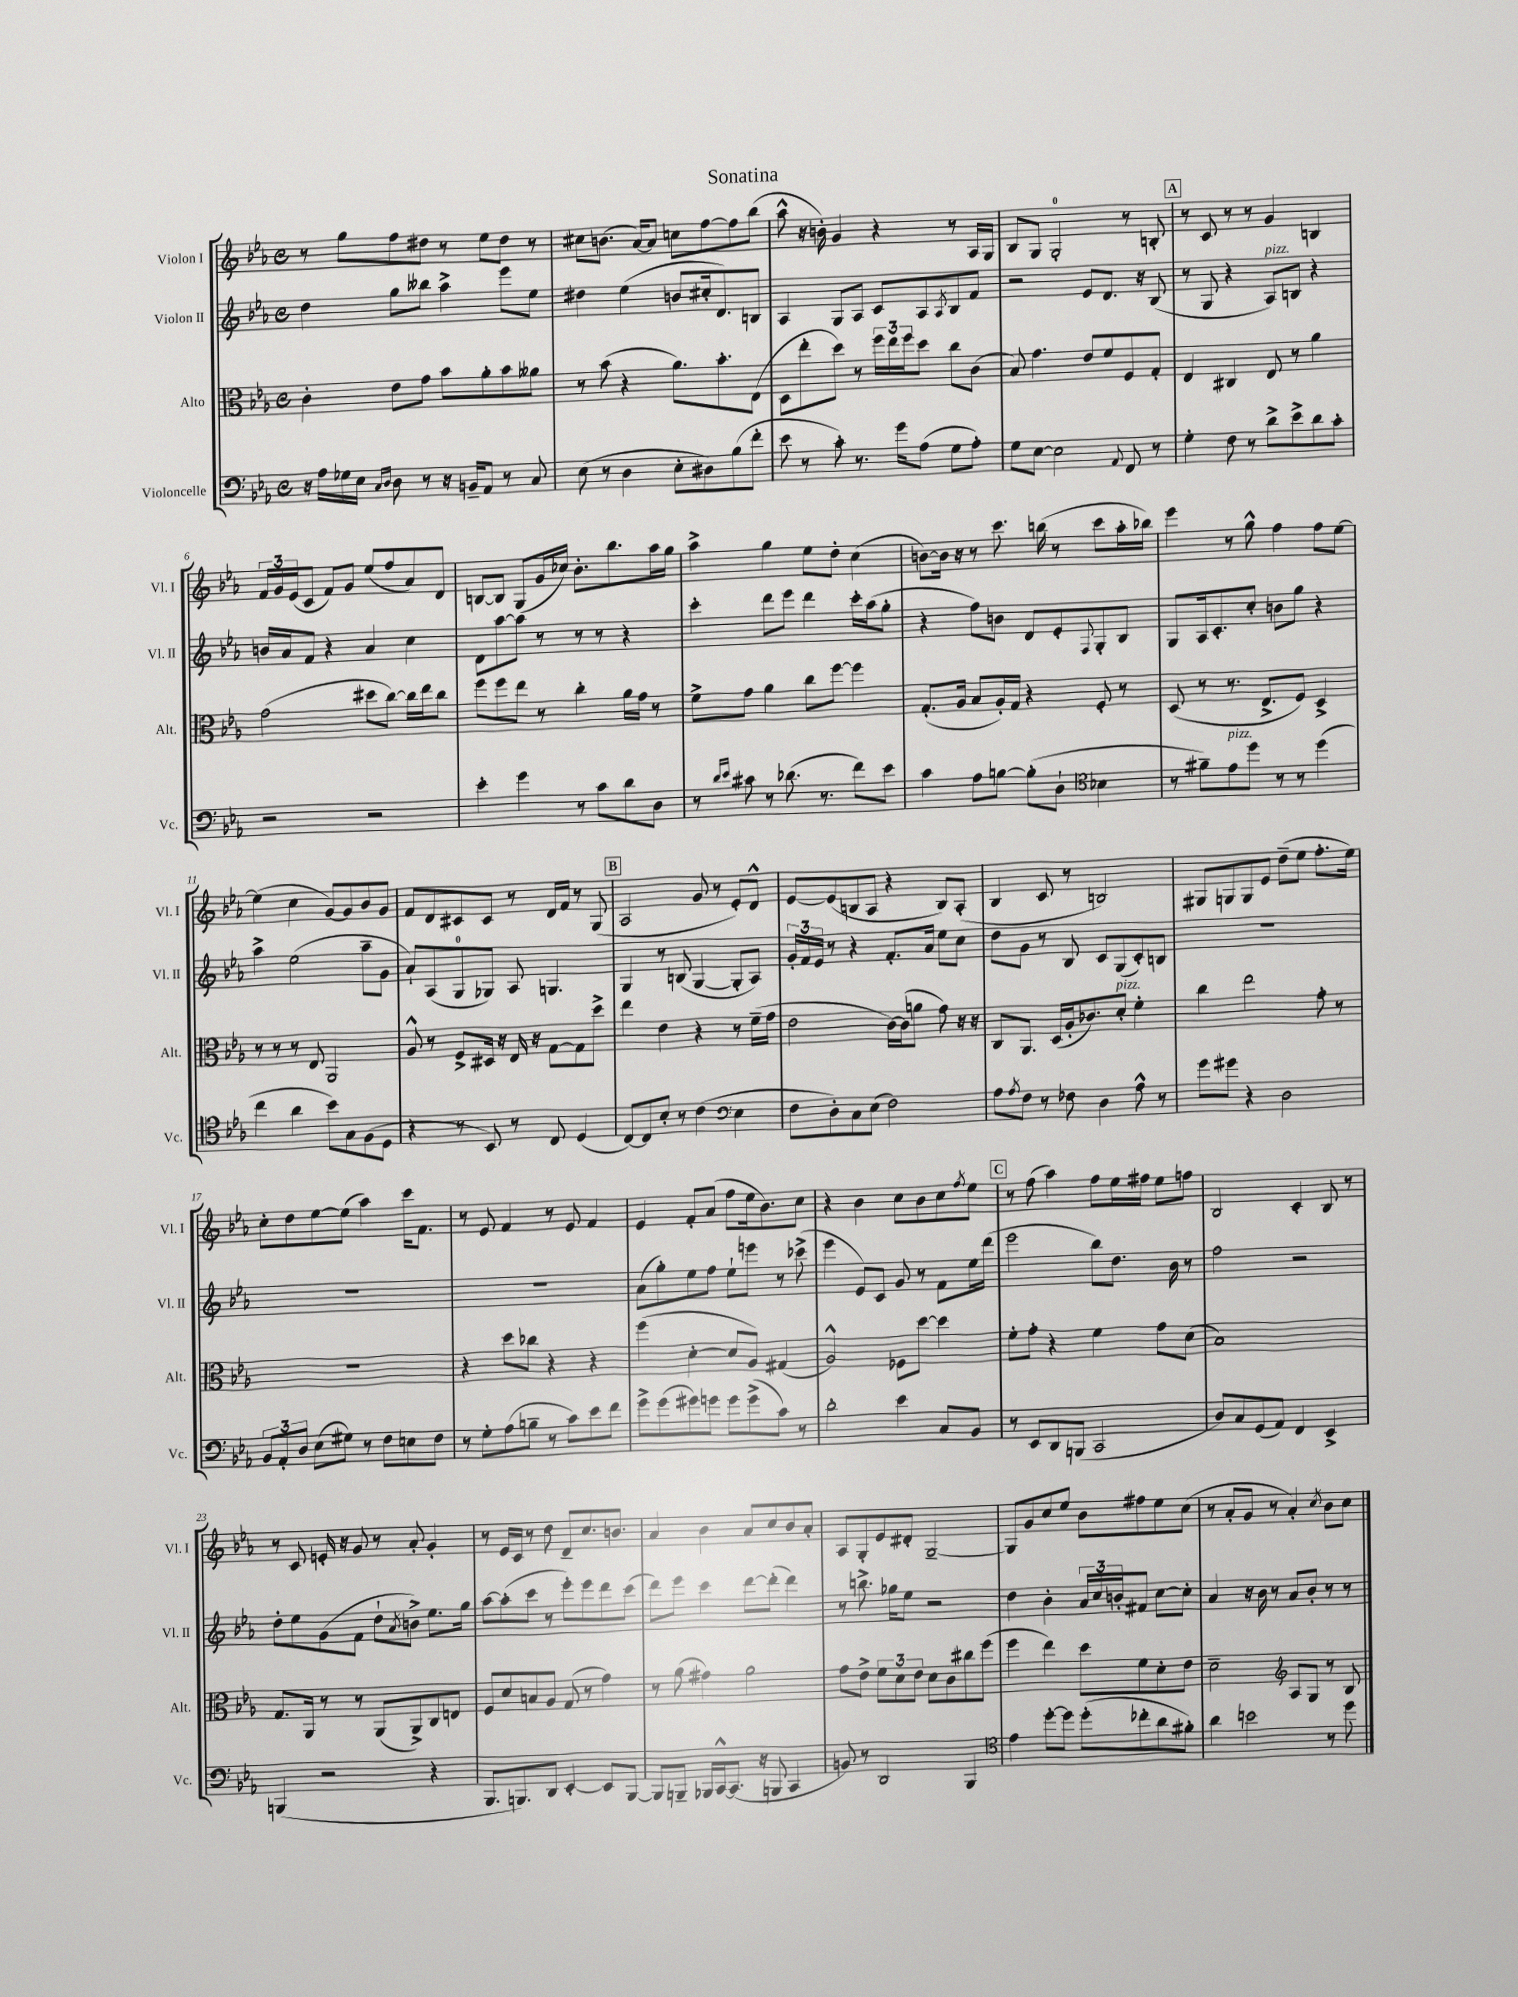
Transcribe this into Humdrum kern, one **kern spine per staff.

**kern	**kern	**kern	**kern
*part4	*part3	*part2	*part1
*staff4	*staff3	*staff2	*staff1
*I"Violoncelle	*I"Alto	*I"Violon II	*I"Violon I
*I'Vc.	*I'Alt.	*I'Vl. II	*I'Vl. I
*clefF4	*clefC3	*clefG2	*clefG2
*k[b-e-a-]	*k[b-e-a-]	*k[b-e-a-]	*k[b-e-a-]
*M4/4	*M4/4	*M4/4	*M4/4
*met(c)	*met(c)	*met(c)	*met(c)
=1	=1	=1	=1
16r	4c'\	4dd\	8r
16A-\LL	.	.	.
16G-X\	.	.	8gg\L
16E-\JJ	.	.	.
16qqC/LL	.	.	.
16qqD/JJ	.	.	.
8D\	8e-\L	8gg\L	8ff\
8r	8g\J	8bb--X\J	8dd#X\J
16r	8b-\L	4aa-^\	8r
16BBn~/KL	.	.	.
8AA-/J	8a-'\	.	8ee-\L
8r	8b-\	8eee-\L	8dd#\J
8C/	8a--X\J	8ee-\J	8r
=2	=2	=2	=2
(8E-\	8r	4dd#X\	8cc#X\L
8r	(8b-\	.	(8.bn\J
4D\	4r	(4ee-\	.
.	.	.	[16a-/KL)
.	.	.	8a-/J]
8E-'\L	8.a-\L)	8bn/L	8ccn\L
8D#X\)	.	16cc#X'/k	[8ff\
.	8.b-'\	8.d/)	.
(8B-\	.	.	8ff\]
8f'\J	(8E-\J	8Bn/J	(8bb-\J
=3	=3	=3	=3
8e-\	8D\L	4A-/	8aa-^^\
8r	8ee-'\	.	16r
.	.	.	16bn'\)
8c'\)	8dd\J)	8G/L	4g/
8.r	8r	8A-/J	.
.	24ff\LL	8c/L	4r
.	24ee-\	.	.
16g\KL	.	.	.
.	24ff\J	.	.
(8A-\J	8dd\J	8A-/	.
.	.	8qA-/	.
8G\L	8cc\L	8B-/	8r
8A-'\J)	(8c\J	8f/J	16A-/LL
.	.	.	16G/JJ
=4	=4	=4	=4
8G\L	8B-/)	2r	8B-/L
[8E-\J	4.g\	.	8G/J
2E-\]	.	.	2G'/
.	8e-/L	8e-/L	.
.	8f/	8.d/J	.
8qqAA-/	.	.	.
8FF/	8F/	.	8r
.	.	16r	.
8r	8G'/J	(8B-/	8Bn'/
!!LO:REH:place=s1:t=A
=5	=5	=5	=5
4G'\	4E-/	8r	8r
.	.	8G/	8c/
8F\	4C#X/	4r	8r
8r	.	.	8r
!	!	!LO:TX:a:i:t=pizz.	!
8d^\L	8E-/	8A-/L)	4g/
8e-^\	8r	8Bn/J	.
8d\	4a-\	4r	4Bn/
8c'\J	.	.	.
!!LO:LB:g=z
=6	=6	=6	=6
2r	(2g\	16bn/LL	24f/LL
.	.	.	24g/
.	.	16a-/J	.
.	.	.	(24e-/J
.	.	8f/J	8c/J
.	.	4r	8f/L)
.	.	.	8g/J
2r	8dd#X\L	4a-/	(8ee-/L
.	[8cc\J)	.	8ff/
.	16cc\LL]	4cc\	8a-/)
.	16ee-\J	.	.
.	8cc\J	.	8d/J
=7	=7	=7	=7
4e-'\	8ff\L	8d\L	[8Bn/L
.	8ff\	[8aa-\	8B/J]
4g\	8ee-\J	8aa-\J]	(8G/L
.	8r	8r	16g/L
.	.	.	16cc-X/JJ)
8r	4cc'\	8r	8.b-'\L
8c\L	.	8r	.
.	.	.	8.bb-\
8d\	16a-\LL	4r	.
.	16g\JJ	.	.
8D\J	8r	.	16aa-\L
.	.	.	16gg\JJ
=8	=8	=8	=8
8r	8f^\L	4ccc'\	4aa-^\
16qqd/LL	.	.	.
16qqe-/JJ	.	.	.
8c#X\	8g\J	.	.
8r	4a-\	8ddd\L	4gg\
(8.d-X\	.	8eee-\J	.
.	8cc\L	4ddd\	8ee-\L
8.r	.	.	.
.	[8ff\J	.	8dd'\J
8f\L)	4ff\]	16ccc'\LL	(4cc\
.	.	(16aa-\J	.
8e-\J	.	8gg'\J	.
=9	=9	=9	=9
4c\	(8.G'/L	4r	[8bn\L)
.	.	.	16b\Jk]
.	16A-/Jk	.	16r
8A-\L	8B-/L	8ff\L)	8r
[8Bn\J	16A-'/L)	8bn\J	8.ccc\
.	16G/JJ	.	.
(8B'\L]	4r	8d/L	.
.	.	.	(16bbn\
8D`\J	.	8e-'/	8r
*clefC4	*	*	*
.	.	8qqF/	.
4B-X\	8F'/	8G'/	8ccc\L
.	8r	8B-/J	16aa-'\L
.	.	.	16bb-X\JJ)
=10	=10	=10	=10
8r	(8D/	8G/L	4eee-\
8f#X~\L)	8r	16A-/k	.
.	.	8.c'/	.
!LO:TX:a:i:t=pizz.	!	!	!
8e-\	8.r	.	8r
8dd\J	.	8cc'/J	8gg^^\
.	8.E-^/L	.	.
8r	.	8bn\L	4ff\
8r	8F/J)	8gg\J	.
(4dd\	4D^/	4r	8ff\L
.	.	.	[8ee-\J
!!LO:LB:g=z
=11	=11	=11	=11
4cc\	8r	4aa-^\	(4ee-\]
.	8r	.	.
4a-\	8r	(2ee-\	4cc\
.	8E-/	.	.
8b-\L)	2AA-/	.	[8g/L)
8G\	.	.	8g/]
(8F\	.	8aa-~\L	8b-/
8D\J	.	8g\J	8g/J
=12	=12	=12	=12
4r	8A-^^/	8a-`/L)	8f/L
.	8r	(8A-/	8d/
8r	8F^/L	8G/	8c#X/
8BB-/)	16D#X/Jk	8G-X/J)	8c#/J
.	16r	.	.
8r	16E-/	8A-/	8r
.	16r	.	.
8C/	[8G\L	4.Gn/	16d/LL
.	.	.	16f/JJ
(4D/	8G\]	.	8r
.	8dd^\J	.	(8G/
!!LO:REH:place=s1:t=B
=13	=13	=13	=13
[8C/L)	4ee-\	4G/	2A-/
8C/]	.	.	.
8B-'/J	4e-\	8r	.
8r	.	(8Bn/	.
(4c\	4r	[4G/	8g/
.	.	.	8r
*clefF4	*	*	*
4E-\	8r	8G'/L]	8e-'/L)
.	(16f~\LL	8A-/J)	8d^^/J
.	16g\JJ	.	.
=14	=14	=14	=14
8F\L	2e-\	24g'/LL	[8e-/L
.	.	24f/	.
.	.	24e-/JJ	.
8D'\)	.	8r	(8e-/]
8C\	.	4r	8Bn/
(8E-\J	.	.	8A-/J
2F\)	[16c\LL)	8.f'/L	4r
.	(16c\J]	.	.
.	8an\J	.	.
.	.	16a-/Jk	.
.	8g\)	8ee-\L	8B/L)
.	16r	8cc\J	(8A-'/J
.	16r	.	.
=15	=15	=15	=15
8A-\L	8C/L	8dd\L	4B-/
8qA-/	.	.	.
8F\J	8.AA-/J	8g\J	.
8r	.	8r	8c/
.	(16D/LL	.	.
8F-X\	16A-'/J	8B-/	8r
.	8.c-X/)	.	.
4D\	.	8c/L	2Bn/)
!	!LO:TX:a:i:t=pizz.	!	!
.	8d'/J	(8G/	.
8A-^^\	4f'\	8c'/)	.
8r	.	8Bn/J	.
=16	=16	=16	=16
8g\L	4cc\	1r	8G#X/L
8g#X\J	.	.	8Gn/
4r	2ee-\	.	8G/
.	.	.	8e-/J
2D\	.	.	(8dd~\L
.	.	.	8ee-\J
.	8g'\	.	8.ff'\L
.	8r	.	.
.	.	.	16ee-\Jk)
!!LO:LB:g=z
=17	=17	=17	=17
12BB-/L	1r	1r	8cc'\L
12AA-'/	.	.	.
.	.	.	8dd\
12D/J	.	.	.
(8E-\L	.	.	[8ee-\
8G#X\J)	.	.	(8ee-\J]
8r	.	.	4aa-\)
8F\L	.	.	.
8En\	.	.	16ccc\KL
.	.	.	8.f\J
8F\J	.	.	.
=18	=18	=18	=18
8r	4r	1r	8r
8G'\L	.	.	8e-/
(8A-\	8dd\L	.	4f/
8Bn~\J	8cc-X\J	.	.
8r	4r	.	8r
8c\L)	.	.	8e-/
8e-\	4r	.	4f/
8f\J	.	.	.
=19	=19	=19	=19
8g^\L	(4ff\	(8a-\L	4e-/
(8g\	.	8gg'\)	.
8g#X\)	[4d'\	8ee-\	8f'/L
8gn\J	.	8ff\J	(8a-/J
8g\L	8d/L]	8ee-`\L	8ff\L
(8g^\	8A-/J)	8eeen\J	16ee-\k
.	.	.	8.b-\)
8c\J)	(4G#X/	8r	.
8r	.	(8ccc-X^\	8cc\J
=20	=20	=20	=20
2d'\	2A-^^/)	4eee-\	4r
.	.	8e-/L)	4b-\
.	.	8c/J	.
4e-\	8F-X\L	8g/	8cc\L
.	[8dd\J	8r	8b-\
8C/L	4dd\]	8f\L	8cc\
.	.	.	8qff/
8BB-/J	.	16ee-\L	8ee-\J
.	.	(16ddd\JJ	.
!!LO:REH:place=s1:t=C
=21	=21	=21	=21
8r	8f'\L	2eee-\	8r
8EE-/L	8g'\J	.	(8ff\
8DD/	4r	.	4aa-\)
(8BBBn/J	.	.	.
2CC/	4f\	8bb-\L)	8ff\L
.	.	8.dd\J	16ee-\L
.	.	.	16ff#X\JJ
.	8g\L	.	8ee-\L
.	.	16b-\	.
.	(8d\J	8r	8ffn\J
=22	=22	=22	=22
8D/L)	1B-)	2ff\	2B-/
8C/	.	.	.
(8GG/	.	.	.
8AA-/J)	.	.	.
4FF/	.	2r	4c'/
4EE-^/	.	.	8B-/
.	.	.	8r
!!LO:LB:g=z
=23	=23	=23	=23
(4BBBn/	8.G/L	8dd'\L	8r
.	.	8ee-\	8c/
.	16AA-/Jk	.	.
2r	8r	(8g\	16en'/
.	.	.	16r
.	8r	8f\J	8g/
.	(8AA-/L	8dd`\L	8r
.	.	8qa-/	.
.	8AA-^/)	8bn^\J)	8a-'/
4r	8C/	8.ee-\L	4g'/
.	8En/J	.	.
.	.	16gg\Jk	.
=24	=24	=24	=24
8.BBB-/L	8F/L	[8aa-\L	8r
.	8d/	(8aa-'\]	16e-/LL
8.BBBn/)	.	.	16c/JJ
.	8Bn/	8ccc\J	8r
8DD/J	8A-/J	8r	8dd\
[4EE-'/	(8G/	8eee-'\L)	8d~/L
.	8r	8eee-\	8.cc/
8EE-/L]	4g\)	8ddd\	.
.	.	.	8.bn/J
[8BBB/J	.	(8ccc\J	.
=25	=25	=25	=25
8BBB/L]	8r	8ddd\L)	4a-/
8BBBn~/J	(8a-\	8eee-\J	.
16BBB-X/LL	4g#X\)	4ccc\	4b-\
[16CC^^/J	.	.	.
(8.CC/J]	.	.	.
.	2a-\	[8ddd\L	8a-/L
16r	.	.	.
8BBBn/	.	(8ddd'\J]	8cc/
4CC/	.	4ddd\)	8b-/
.	.	.	8a-'/J
=26	=26	=26	=26
8BBn/)	8g\L	8r	8A-/L
8r	8e-^\J	8.bbn^\	8G'/
2DD/	12f\L	.	8e-/
.	.	16gg-X\KL	.
.	12d\	.	.
.	.	8ee-\J	8d#X'/J
.	12e-\J	.	.
.	8d\L	2r	[2G~/
.	8c\	.	.
4BBB-/	8cc#X\	.	.
.	(8ff\J	.	.
=27	=27	=27	=27
*clefC4	*	*	*
4e-\	4ff\	4dd\	8G/L]
.	.	.	8g/
[8dd'\L	4ee-\)	4b-'\	8cc/
8dd\J]	.	.	8ee-/J
(8dd'\L	8dd\L	24a-/LL	8b-\L
.	.	24cc/	.
.	.	24bn'/J	.
8cc-X'\	8f\	8f#X/J	8ff#X\
8a-\	8d'\	[8cc\L	8ee-\
8f#X'\J)	8e-\J	8cc'\J]	(8cc\J
=28	=28	=28	=28
4a-\	2d~\	4a-/	8r
.	.	.	8a-'/L
2bn\	.	16r	8g/J
.	.	16b-\	.
.	.	8r	8r
*	*clefG2	*	*
.	8A-/L	8a-/L	4a-'/)
.	8G/J	8b-'/J	.
.	.	.	8qcc/
8r	8r	8r	8b-\L
8dd\	8B-/	8r	8cc\J
==	==	==	==
*-	*-	*-	*-
